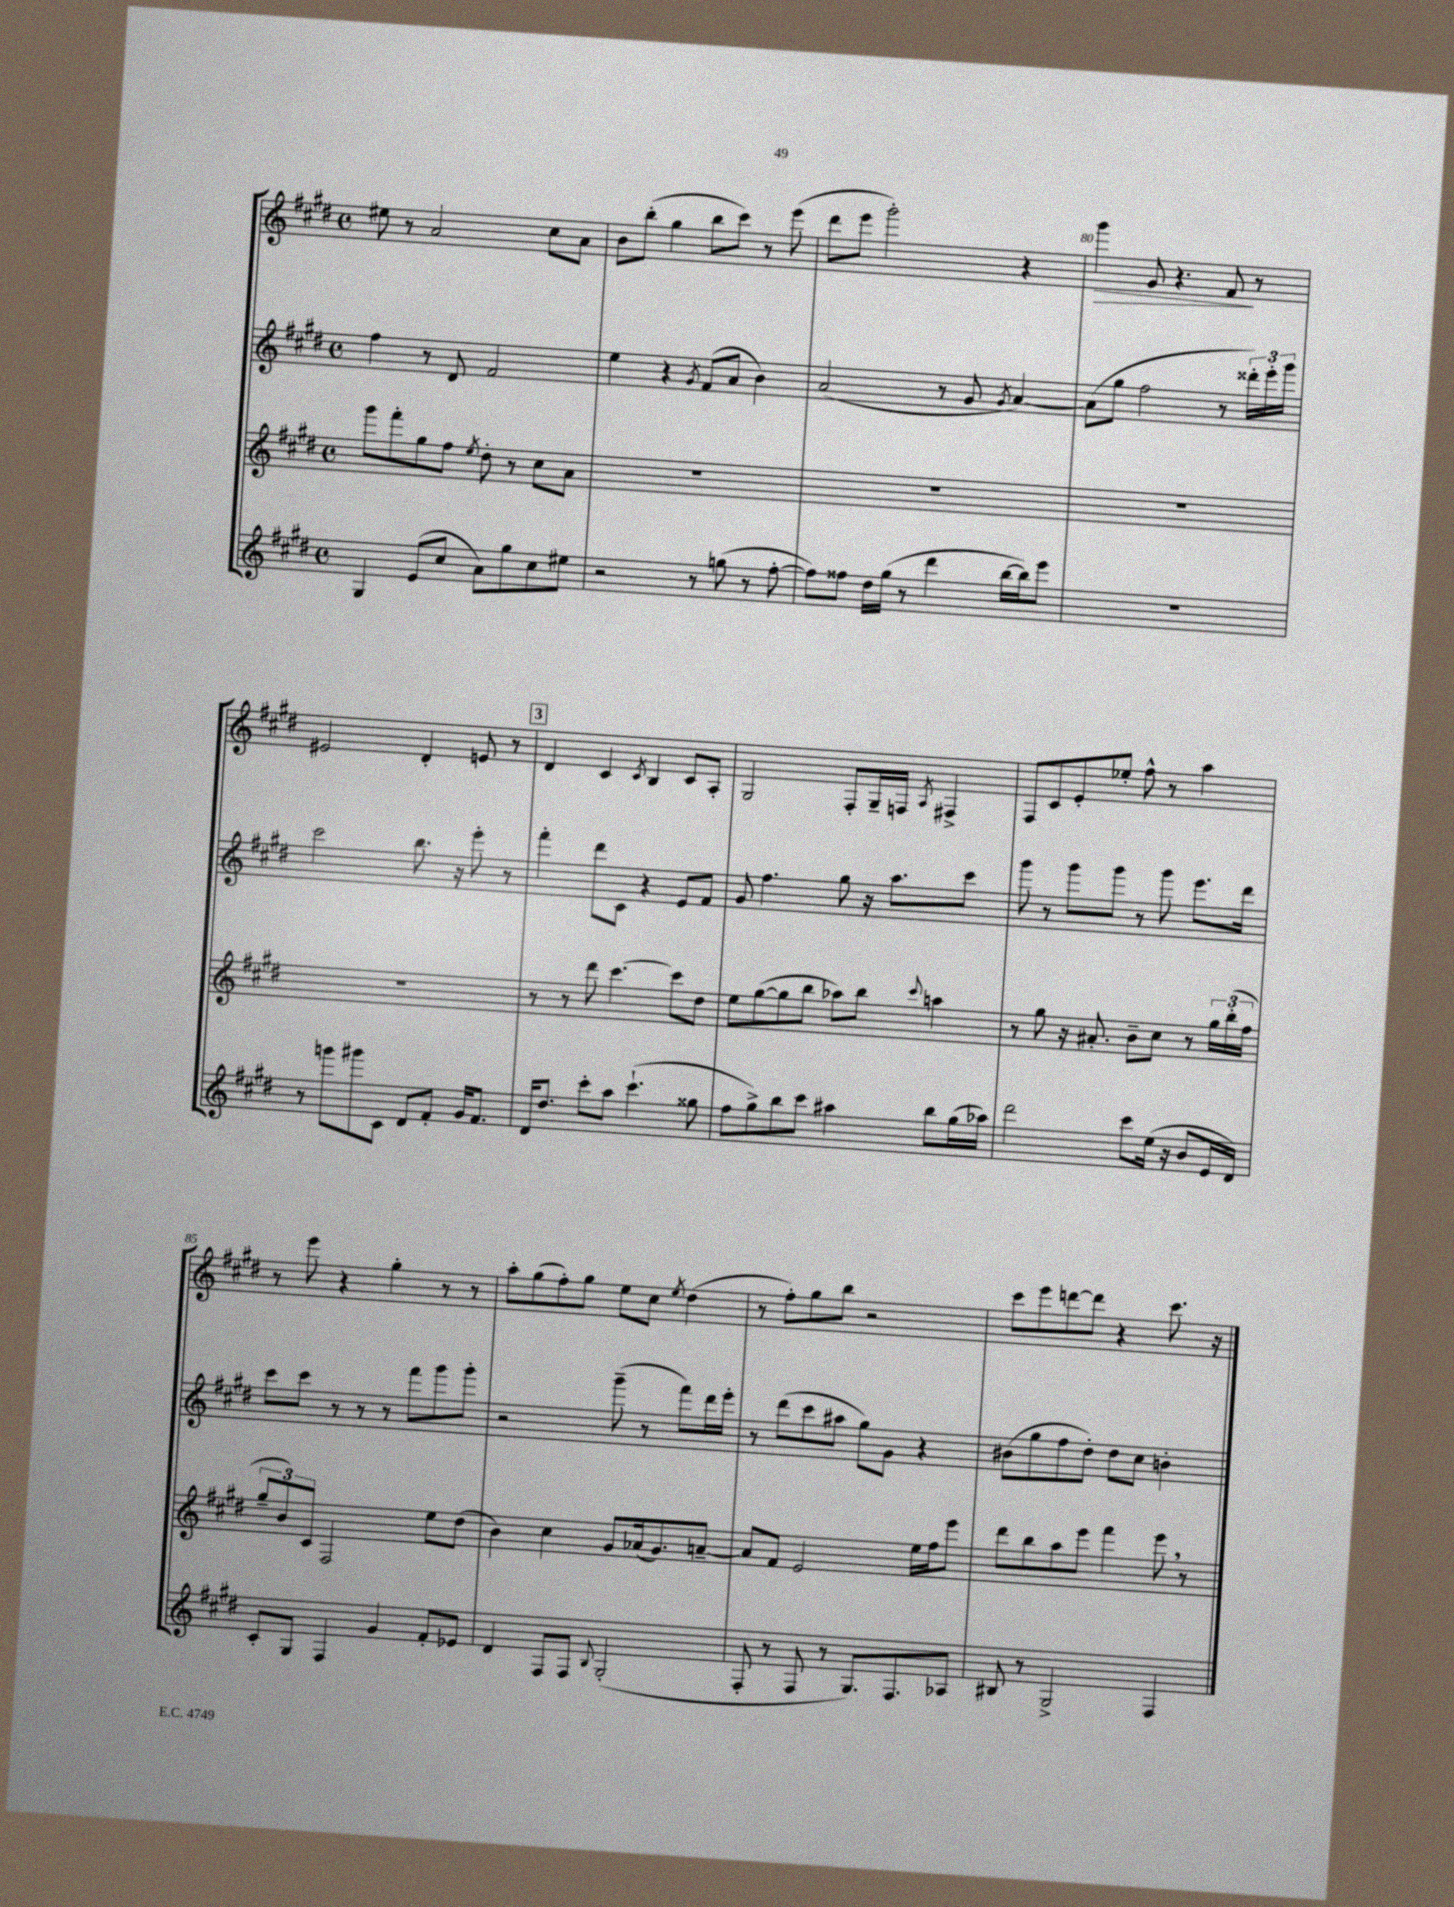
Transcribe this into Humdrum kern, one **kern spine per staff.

**kern	**kern	**kern	**kern
*staff4	*staff3	*staff2	*staff1
*clefG2	*clefG2	*clefG2	*clefG2
*k[f#c#g#d#]	*k[f#c#g#d#]	*k[f#c#g#d#]	*k[f#c#g#d#]
*M4/4	*M4/4	*M4/4	*M4/4
*met(c)	*met(c)	*met(c)	*met(c)
4G#	8ggg#	4ff#	8ee#
.	8fff#'	.	8r
(8e	8gg#	8r	2a
8cc#	8ff#	8d#	.
.	8qee	.	.
8a)	8dd#'	2f#	.
8gg#	8r	.	.
8cc#	8cc#	.	8cc#
8ee#	8a	.	8a
=	=	=	=
2r	1r	4ee	8b
.	.	.	(8bb'
.	.	4r	4gg#
.	.	8qg#	.
8r	.	(8f#	8bb
(8gg	.	8a	8ccc#)
8r	.	4b)	8r
[8ff#'	.	.	(8eee
=	=	=	=
8ff#])	1r	(2a	8ddd#
8ff##	.	.	8eee
16dd#	.	.	2ggg#')
(16gg#	.	.	.
8r	.	.	.
4ddd#	.	8r	.
.	.	8g#	.
.	.	8qg#	.
[16bb	.	[4a)	4r
16bb])	.	.	.
8eee	.	.	.
=	=	=	=
1r	1r	(8a]	4ggg#
.	.	8gg#	.
.	.	2ff#	8g#
.	.	.	4.r
.	.	8r	8f#
.	.	24ddd##')	8r
.	.	24eee'	.
.	.	24ggg#	.
=	=	=	=
8r	1r	2ccc#	2e#
8ggg	.	.	.
8ggg#	.	.	.
8c#	.	.	.
8d#	.	8.bb	4d#'
8f#'	.	.	.
.	.	16r	.
16g#	.	8eee'	8e
8.f#	.	.	.
.	.	8r	8r
=	=	=	=
16d#	8r	4fff#'	4d#
8.dd#	.	.	.
.	8r	.	.
8ccc#'	8ddd#	8ddd#	4c#
8aa	[4.ccc#	8c#	.
.	.	.	8qc#
(4.ccc#`	.	4r	4B
.	8ccc#]	8e	8c#
8gg##	8dd#	8f#	8A'
=	=	=	=
8ff#	8ee	8g#	2G#
8gg#^)	([8gg#	4.ff#	.
8bb	8gg#]	.	.
8ccc#	8bb	.	.
4aa#	8aa-)	8gg#	8F#'
.	8bb	16r	16G#~
.	.	8.aa	16F
.	8qqccc#	.	8qA
8bb	4aa	.	4F#^
(16gg#	.	8ccc#	.
16aa-)	.	.	.
=	=	=	=
2ddd#	8r	8ggg#	8F#
.	8gg#	8r	8c#
.	16r	8ggg#	8e'
.	8.a#'	.	.
.	.	8ggg#	8ee-'
8ccc#	8b~	8r	8ff#^^
(16ee	8cc#	8ggg#	8r
16r	.	.	.
8b	8r	8.eee	4aa
16e	24gg#	.	.
.	(24bb'	.	.
16d#)	.	16ddd#	.
.	24ff#	.	.
=	=	=	=
8c#'	12gg#~	8ccc#	8r
.	12b)	.	.
8G#	.	8ccc#	8eee
.	12c#	.	.
4F#	2F#	8r	4r
.	.	8r	.
4g#	.	8r	4gg#'
.	.	8fff#	.
8f#'	8ee	8ggg#	8r
8e-	(8dd#	8ggg#'	8r
=	=	=	=
4d#	4b)	2r	8aa'
.	.	.	(8gg#
8F#	4cc#	.	8ff#')
8F#	.	.	8gg#
8qqB	.	.	.
(2G#'	8g#	(8ggg#~	8ee
.	(16a-	8r	8cc#
.	8.g#)	.	.
.	.	.	8qee
.	.	8fff#)	(4dd#
.	[8a~	16ddd#	.
.	.	16eee'	.
=	=	=	=
8F#'	8a]	8r	8r
8r	8f#	(8ddd#	8ff#')
8F#	2e	8ccc#	8gg#
8r	.	8aa#	8bb
8.G#)	.	8gg#)	2r
.	.	8g#	.
8.F#	.	.	.
.	16ee	4r	.
.	16ff#	.	.
8A-	8eee	.	.
=	=	=	=
8B#	8ddd#	(8b#	8ccc#
8r	8bb	8gg#	8eee
2G#^	8aa	8ff#	[8ddd
.	8eee	8dd#')	8ddd]
.	4fff#	8dd#	4r
.	.	8cc#	.
4F#	8eee	4b'	8.ccc#
.	8r	.	.
.	.	.	16r
==	==	==	==
*-	*-	*-	*-
